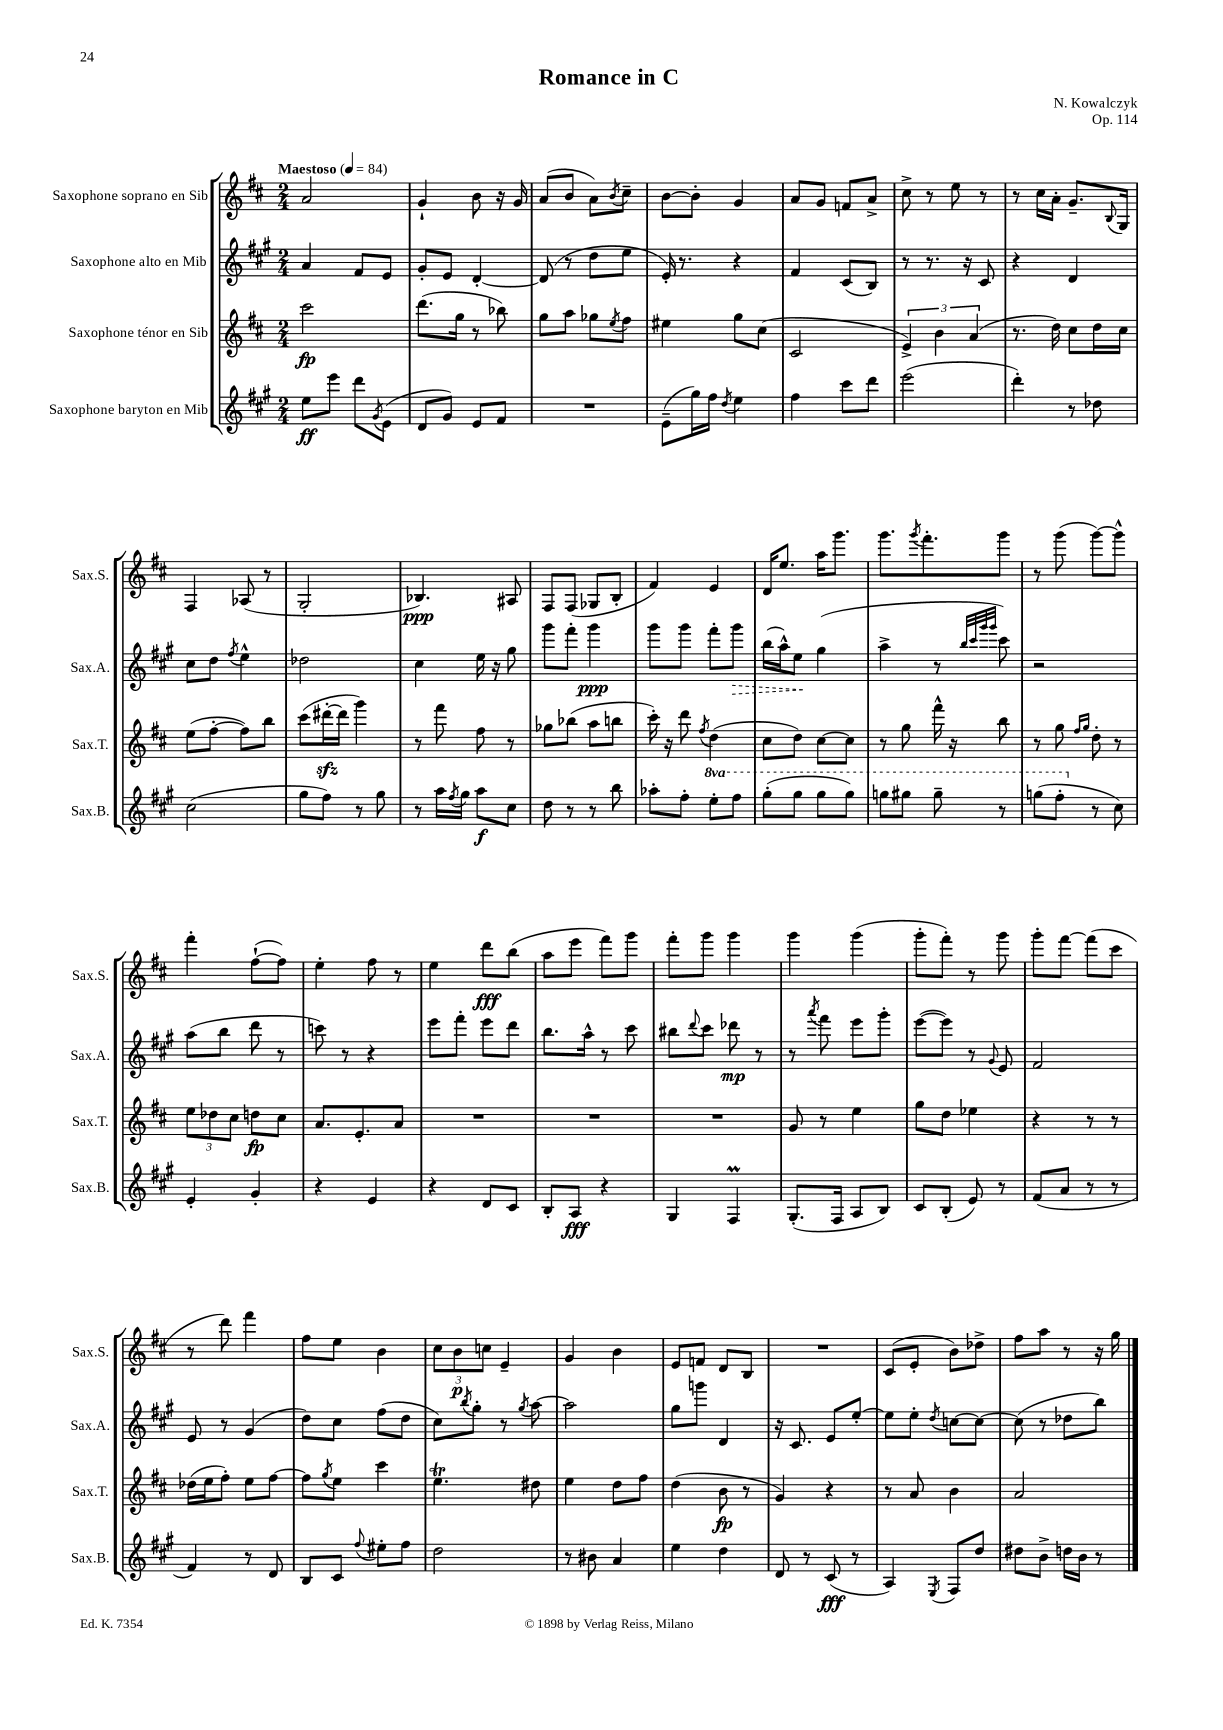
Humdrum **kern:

**kern	**kern	**kern	**kern
*staff4	*staff3	*staff2	*staff1
*clefG2	*clefG2	*clefG2	*clefG2
*k[f#c#g#]	*k[f#c#]	*k[f#c#g#]	*k[f#c#]
*M2/4	*M2/4	*M2/4	*M2/4
*MM84	*MM84	*MM84	*MM84
8ee	2ccc#	4a	2a
8eee	.	.	.
8ddd	.	8f#	.
8qg#	.	.	.
(8e	.	8e	.
=	=	=	=
8d	(8.ddd	8g#'	4g`
8g#)	.	8e	.
.	16gg	.	.
8e	8r	[4d'	8b
8f#	8bb-)	.	16r
.	.	.	16g
=	=	=	=
2r	8gg	(8d]	(8a
.	8aa	8r	8b
.	8gg-	8dd	8a)
.	8qee	.	8qb
.	8ff#	8ee	8cc#~
=	=	=	=
(8e~	4ee#	16e')	[8b
.	.	8.r	.
16gg#)	.	.	8b']
16ff#	.	.	.
8qdd	.	.	.
4ee	8gg	4r	4g
.	(8cc#	.	.
=	=	=	=
4ff#	2c#	4f#	8a
.	.	.	8g
8ccc#	.	(8c#	8f
8ddd	.	8B)	8a^
=	=	=	=
(2eee	6e^)	8r	8cc#^
.	.	8.r	8r
.	6b	.	.
.	.	.	8ee
.	.	16r	.
.	(6a	.	.
.	.	8c#	8r
=	=	=	=
4ddd')	8.r	4r	8r
.	.	.	16cc#
.	16dd)	.	16a'
8r	8cc#	4d	8.g~
8dd-	16dd	.	.
.	.	.	8qqB
.	16cc#	.	16G
=	=	=	=
(2cc#	(8ee	8cc#	4F#
.	[8ff#'	8dd	.
.	.	8qff#	.
.	8ff#])	4ee^^	(8A-
.	8bb	.	8r
=	=	=	=
8gg#	(8ccc#	2dd-	2G'
8ff#)	[16ddd#'	.	.
.	16ddd#]	.	.
8r	4ggg)	.	.
8gg#	.	.	.
=	=	=	=
8r	8r	4cc#	4.B-)
16aa	8fff#	.	.
8qff#	.	.	.
16gg#	.	.	.
8aa	8ff#	16ee	.
.	.	16r	.
8cc#	8r	8gg#	8A#
=	=	=	=
8dd	8gg-	8ggg#	8F#
8r	(8bb-	8fff#'	(8F#
8r	8aa	4ggg#	8G-
8bb	8bb	.	8B'
=	=	=	=
8aa-'	16ccc#')	8ggg#	4f#)
.	16r	.	.
8ff#'	8ddd	8ggg#	.
.	8qff#	.	.
8eee'	(4dd	8fff#'	4e
8fff#	.	8ggg#	.
=	=	=	=
(8ggg#'	8cc#	(16bb	16d
.	.	16aa^^)	8.ee
8ggg#	8dd)	8ee	.
8ggg#	[8cc#	(4gg#	16aa
.	.	.	8.ggg
8ggg#)	8cc#]	.	.
=	=	=	=
8ggg	8r	4aa^	8.ggg
8ggg#	8gg	.	.
.	.	.	8qggg
.	.	.	8.fff#'
8ggg#~	16fff#^^	8r	.
.	16r	.	.
.	.	32qqbb	.
.	.	32qqccc#	.
.	.	32qqggg#	.
.	.	32qqggg#	.
8r	8bb	8ccc#)	8ggg
=	=	=	=
(8ggg	8r	2r	8r
8fff#'	8gg	.	(8ggg
.	16qqff#	.	.
.	16qqgg	.	.
8r	8dd'	.	[8ggg)
8cc#)	8r	.	8ggg^^]
=	=	=	=
4e'	12ee	(8aa	4fff#'
.	12dd-	.	.
.	.	8bb	.
.	12cc#	.	.
4g#'	8dd	8ddd	([8ff#`
.	8cc#	8r	8ff#])
=	=	=	=
4r	8.a	8ccc)	4ee'
.	.	8r	.
.	8.e'	.	.
4e	.	4r	8ff#
.	8a	.	8r
=	=	=	=
4r	2r	8eee	4ee
.	.	8fff#'	.
8d	.	8eee	8ddd
8c#	.	8ddd	(8bb
=	=	=	=
8B'	2r	8.bb	8aa
8A	.	.	8eee
.	.	16aa^^	.
4r	.	8r	8fff#)
.	.	8ccc#	8ggg
=	=	=	=
4G#	2r	8bb#	8fff#'
.	.	8qqddd	.
.	.	8ccc#	8ggg
4F#	.	8ddd-	4ggg
.	.	8r	.
=	=	=	=
(8.G#'	8g	8r	4ggg
.	.	8qaaa	.
.	8r	8fff#	.
16F#	.	.	.
8A	4ee	8eee	(4ggg
8B)	.	8ggg#'	.
=	=	=	=
8c#	8gg	([8eee	8ggg'
(8B'	8dd	8eee])	8fff#')
8e)	4ee-	8r	8r
.	.	8qqg#	.
8r	.	8e	8ggg
=	=	=	=
(8f#	4r	2f#	8ggg'
8a	.	.	[8fff#
8r	8r	.	(8fff#]
8r	8r	.	8ccc#
=	=	=	=
4f#)	(16dd-	8e	8r
.	16ee	.	.
.	8ff#')	8r	8ddd)
8r	8ee	(4g#	4fff#
8d	[8ff#	.	.
=	=	=	=
8B	8ff#]	8dd)	8ff#
.	8qgg	.	.
8c#	8ee	8cc#	8ee
8qqff#	.	.	.
8ee#'	4ccc#	(8ff#	4b
8ff#	.	8dd	.
=	=	=	=
2dd	4.ee	8cc#)	12cc#
.	.	.	12b
.	.	8qbb	.
.	.	8gg#'	.
.	.	.	12cc
.	.	8r	4e~
.	.	8qgg#	.
.	8dd#	[8aa	.
=	=	=	=
8r	4ee	2aa]	4g
8b#	.	.	.
4a	8dd	.	4b
.	8ff#	.	.
=	=	=	=
4ee	(4dd	8gg#	8e
.	.	8ggg	8f
4dd	8b	4d	8d
.	8r	.	8B
=	=	=	=
8d	4g)	16r	2r
.	.	8.c#	.
8r	.	.	.
(8c#	4r	8e	.
8r	.	[8ee'	.
=	=	=	=
4A)	8r	8ee]	(8c#
.	8a	8ee'	8e'
8qE	.	8qdd	.
8F#	4b	[8cc	8b)
8dd	.	8cc_	8dd-^
=	=	=	=
8dd#	2a	(8cc]	8ff#
8b^	.	8r	8aa
16dd	.	8dd-	8r
16b	.	.	.
8r	.	8bb)	16r
.	.	.	16gg
==	==	==	==
*-	*-	*-	*-
